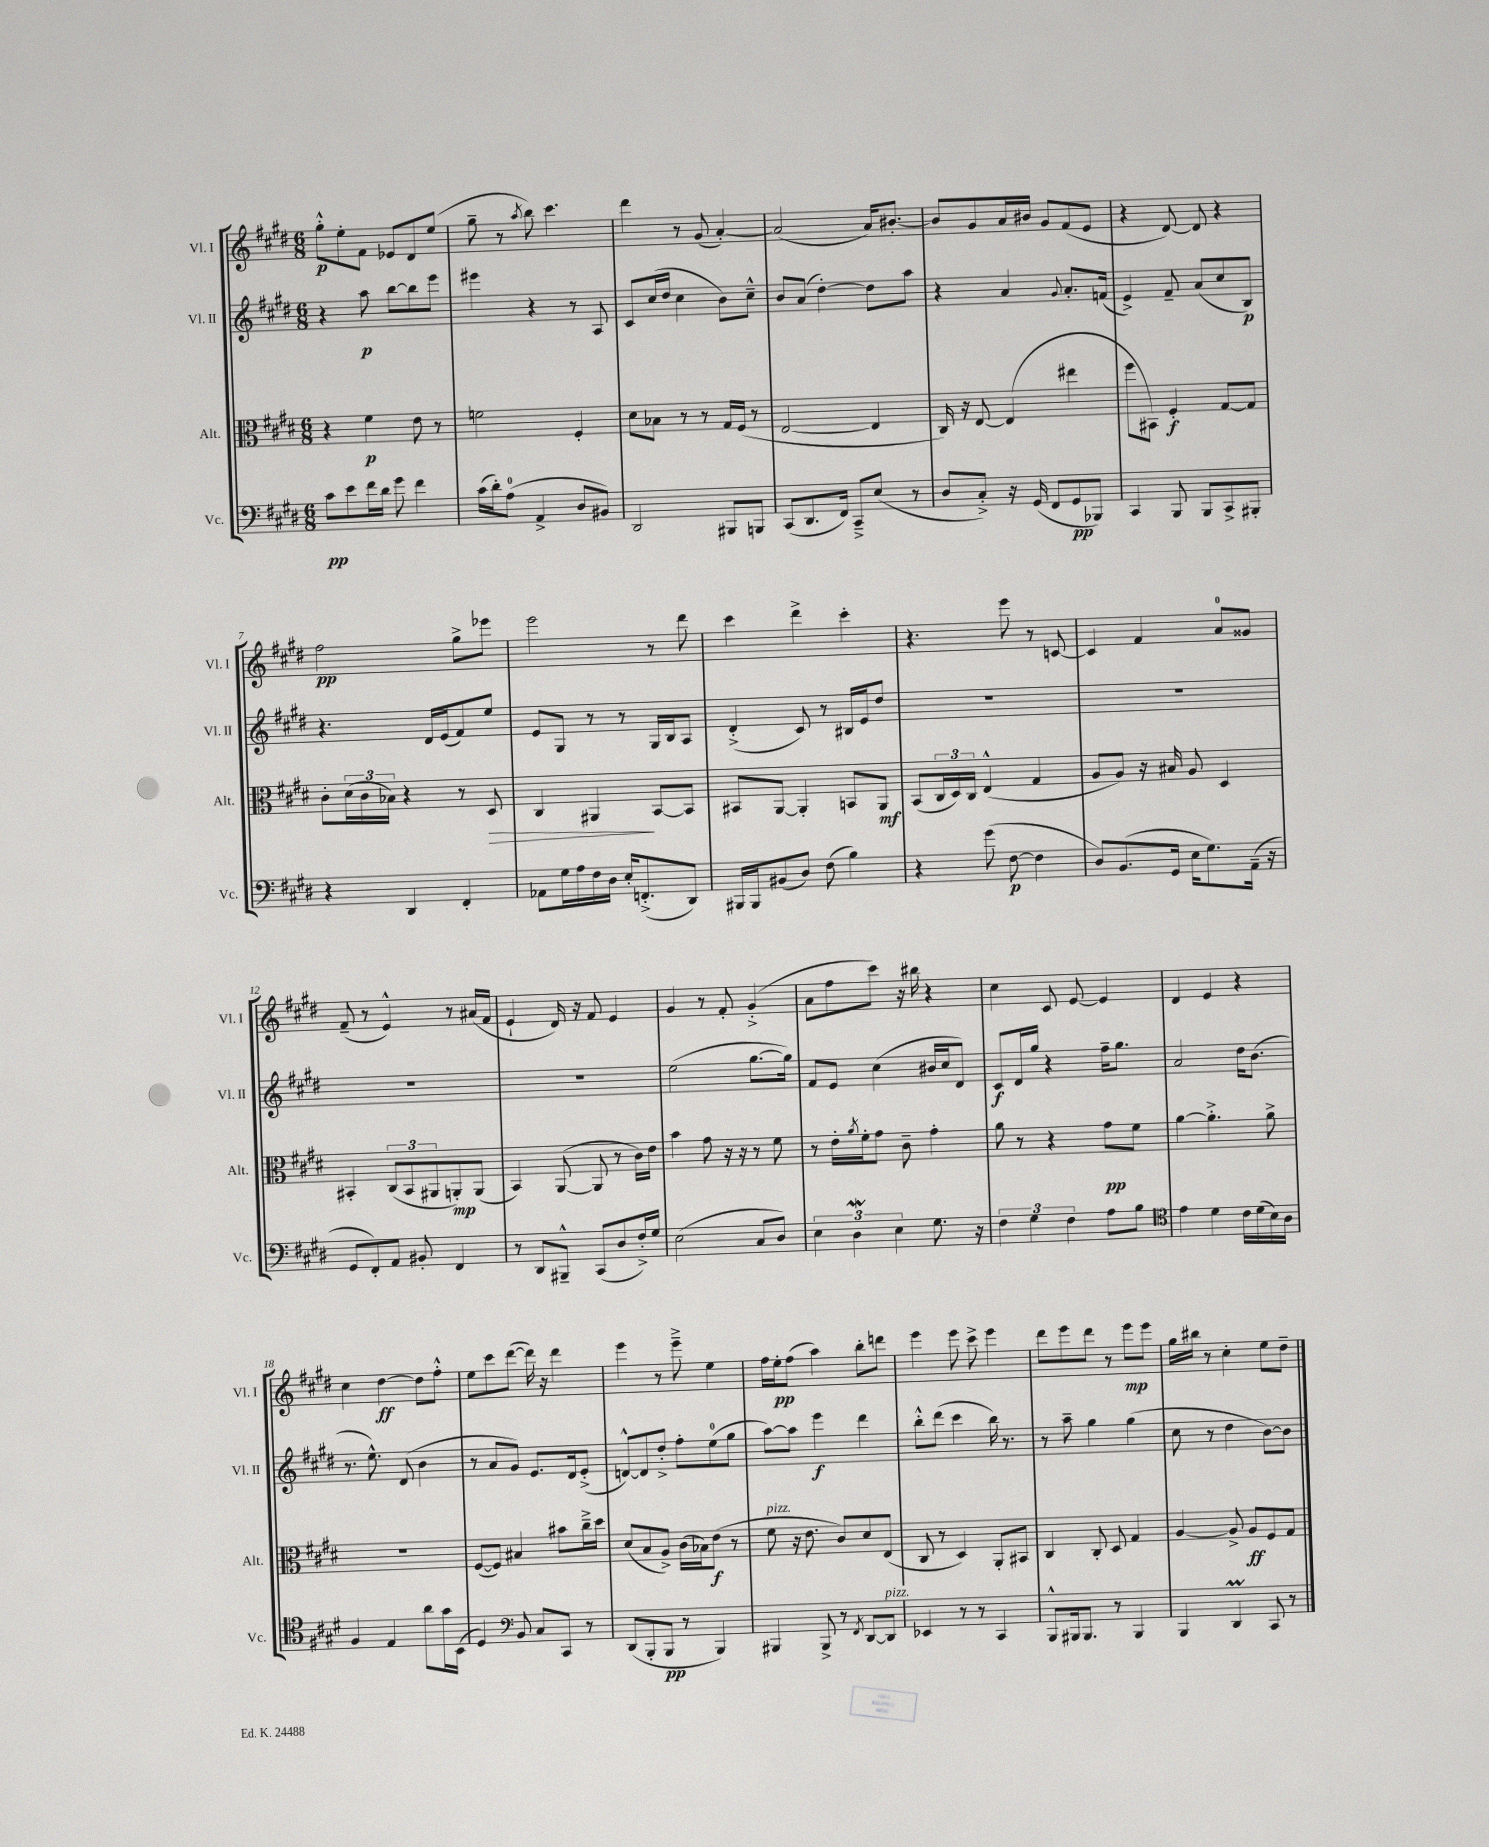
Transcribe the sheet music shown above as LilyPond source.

<<
\new StaffGroup <<
\new Staff = "s0" \with { instrumentName = "Vl. I" shortInstrumentName = "Vl. I" } {
    \clef treble \key e \major \numericTimeSignature \time 6/8
    gis''8-.-^\p e''8-. fis'8 ees'8 dis'8 e''8( |
    gis''8-- r8 \acciaccatura { a''8 } b''8) cis'''4. |
    dis'''4 r8 gis'8( a'4~-.) |
    a'2( a'16) bis'8.~-. |
    bis'8 gis'8 a'16 bis'16 gis'8 fis'8( e'8 |
    r4 dis'8~) dis'8 r4 |
    fis''2\pp gis''8-> ees'''8 |
    e'''2 r8 dis'''8 |
    cis'''4 dis'''4-> cis'''4-. |
    r4. e'''8 r8 c'8~ |
    c'4 fis'4 a'8-0 gisis'8 |
    fis'8--( r8 e'4-^) r8 ais'16( fis'16 |
    e'4-! dis'16) r16 fis'8 e'4 |
    gis'4 r8 fis'8-. gis'4-.->( |
    a'8 fis''8 cis'''8) r16 bis''16 r4 |
    cis''4 cis'8 e'8~ e'4 |
    dis'4 e'4 r4 |
    cis''4 dis''4~\ff dis''8 fis''8-.-^ |
    e''8 cis'''8 dis'''8~( dis'''16) r16 dis'''4 |
    e'''4 r8 e'''8---> e''4 |
    fis''16 e''16-.\pp fis''8( a''4) b''8-. d'''8 |
    e'''4 e'''8 cis'''8-> e'''4 |
    dis'''8 e'''8 dis'''8 r8 e'''8\mp e'''8 |
    gis''16 bis''16 r8 cis''4-. e''8 dis''8-- \bar "|." |
}
\new Staff = "s1" \with { instrumentName = "Vl. II" shortInstrumentName = "Vl. II" } {
    \clef treble \key e \major \numericTimeSignature \time 6/8
    r4 a''8\p b''8~ b''8 e'''8 |
    eis'''4 r4 r8 a8 |
    cis'8 cis''16( dis''16 cis''4 b'8) cis''8---^ |
    b'8 a'8( dis''4~-.) dis''8 a''8 |
    r4 a'4 \appoggiatura { gis'8 } a'8.-. f'16( |
    e'4->) fis'8-- a'8( cis''8 b8\p) |
    r4. dis'16 e'16( fis'8) e''8 |
    e'8 gis8 r8 r8 gis16 b16 a8 |
    dis'4-.->( cis'8) r8 bis16 e'16 dis''8 |
    R2. |
    R2. |
    R2. |
    R2. |
    e''2( gis''8.~ gis''16) |
    fis'8 e'8 cis''4( bis'16 cis''16 dis'8) |
    cis'8\f dis'16 gis''16 r4 fis''16-- gis''8. |
    a'2 dis''16 b'8.( |
    r8. e''8.-^) dis'8( b'4 |
    r8 a'8 gis'8) e'8. dis'16 e'8-.->( |
    d'8~-^) d'8 dis''8-.-> fis''8-. e''8-0( gis''8 |
    a''8~) a''8 e'''4\f dis'''4 |
    b''8-.-^ dis'''8( cis'''4 b''16) r8. |
    r8 a''8-- gis''4 gis''4( |
    cis''8 r8 dis''4 b'8~) b'8 \bar "|." |
}
\new Staff = "s2" \with { instrumentName = "Alt." shortInstrumentName = "Alt." } {
    \clef alto \key e \major \numericTimeSignature \time 6/8
    r4 fis'4\p e'8 r8 |
    f'2 fis4-. |
    dis'8 bes8 r8 r8 gis16 fis16( r8 |
    e2~ e4 |
    cis16) r16 e8~ e4( eis''4 |
    fis''8 bis,8) fis4-.\f gis8~ gis8 |
    cis'8-. \tuplet 3/2 { dis'16( cis'16 bes16) } r4 r8 dis8\> |
    cis4 ais,4\! b,8~ b,8 |
    bis,8 a,8~ a,4-. b,8 a,8\mf |
    b,8( \tuplet 3/2 { cis16 dis16) cis16 } e4-^( gis4 |
    a8 a8) r16 bis16 a8 dis4 |
    bis,4-. \tuplet 3/2 { cis8( bis,8 ais,8 } a,8-.\mp) a,8( |
    b,4) a,8~( a,8 r8 cis'16) e'16 |
    b'4 gis'8 r16 r16 r8 fis'8 |
    r8 e'16-. \acciaccatura { a'8 } fis'16-. gis'8 cis'8-- gis'4-. |
    a'8 r8 r4 gis'8\pp fis'8 |
    a'4~ a'4.-.-> a'8-> |
    R2. |
    fis8~( fis8) bis4 bis'8 cis''16---> dis''16 |
    dis'8( b8 a8->) cis'16( bes16) e'8\f( r8 |
    fis'8^\markup { \italic "pizz." } r16 e'8. cis'8) dis'8 e8( |
    cis8 r8 dis4) a,8-. bis,8 |
    cis4 cis8-. dis8 gis4 |
    a4~ a8-> a8\ff fis8 gis8 \bar "|." |
}
\new Staff = "s3" \with { instrumentName = "Vc." shortInstrumentName = "Vc." } {
    \clef bass \key e \major \numericTimeSignature \time 6/8
    cis'8\pp e'8 fis'16 dis'16 gis'8 fis'4 |
    cis'16( dis'16-.) a8-0( a,4-> dis8 bis,8) |
    dis,2 bis,,8 b,,8 |
    cis,8( dis,8. fis,16) cis,8---> e8( r8 |
    dis8 cis8-.->) r16 gis,16( fis,8 gis,8\pp bes,,8) |
    cis,4 b,,8 b,,8 cis,8-> bis,,8-. |
    r4 dis,4 fis,4-. |
    aes,8 gis16 a16 fis16 dis16 e16-. f,8.-.->( dis,8) |
    bis,,16 bis,,16 bis,8( dis8) fis8( b4) |
    r4 gis'8( fis8~\p fis4 |
    dis8) b,8.( gis,16 e16 gis8.) a,16--( r16 |
    gis,8 fis,8-.) a,8 bis,8-. fis,4 |
    r8 dis,8 bis,,8---^ cis,8( dis8 fis16-.->) gis16 |
    e2( cis8 dis8) |
    \tuplet 3/2 { e4 dis4\mordent e4 } gis8. r16 |
    \tuplet 3/2 { fis4 gis4 fis4 } a8 b8 |
    \clef tenor e'4 dis'4 cis'16 dis'16( b16) a16 |
    fis4 e4 a'8 gis'16 b,16( |
    dis4) \clef bass b,8 cis8 cis,8 r8 |
    dis,8( b,,8-. b,,8\pp r8 b,,4) |
    bis,,4 bis,,8-> r8 \acciaccatura { fis,8 } dis,8~ dis,8^\markup { \italic "pizz." } |
    ees,4 r8 r8 cis,4 |
    b,,8-^ bis,,16 bis,,8. r8 bis,,4 |
    b,,4 dis,4\prall cis,8 r8 \bar "|." |
}
>>
>>
